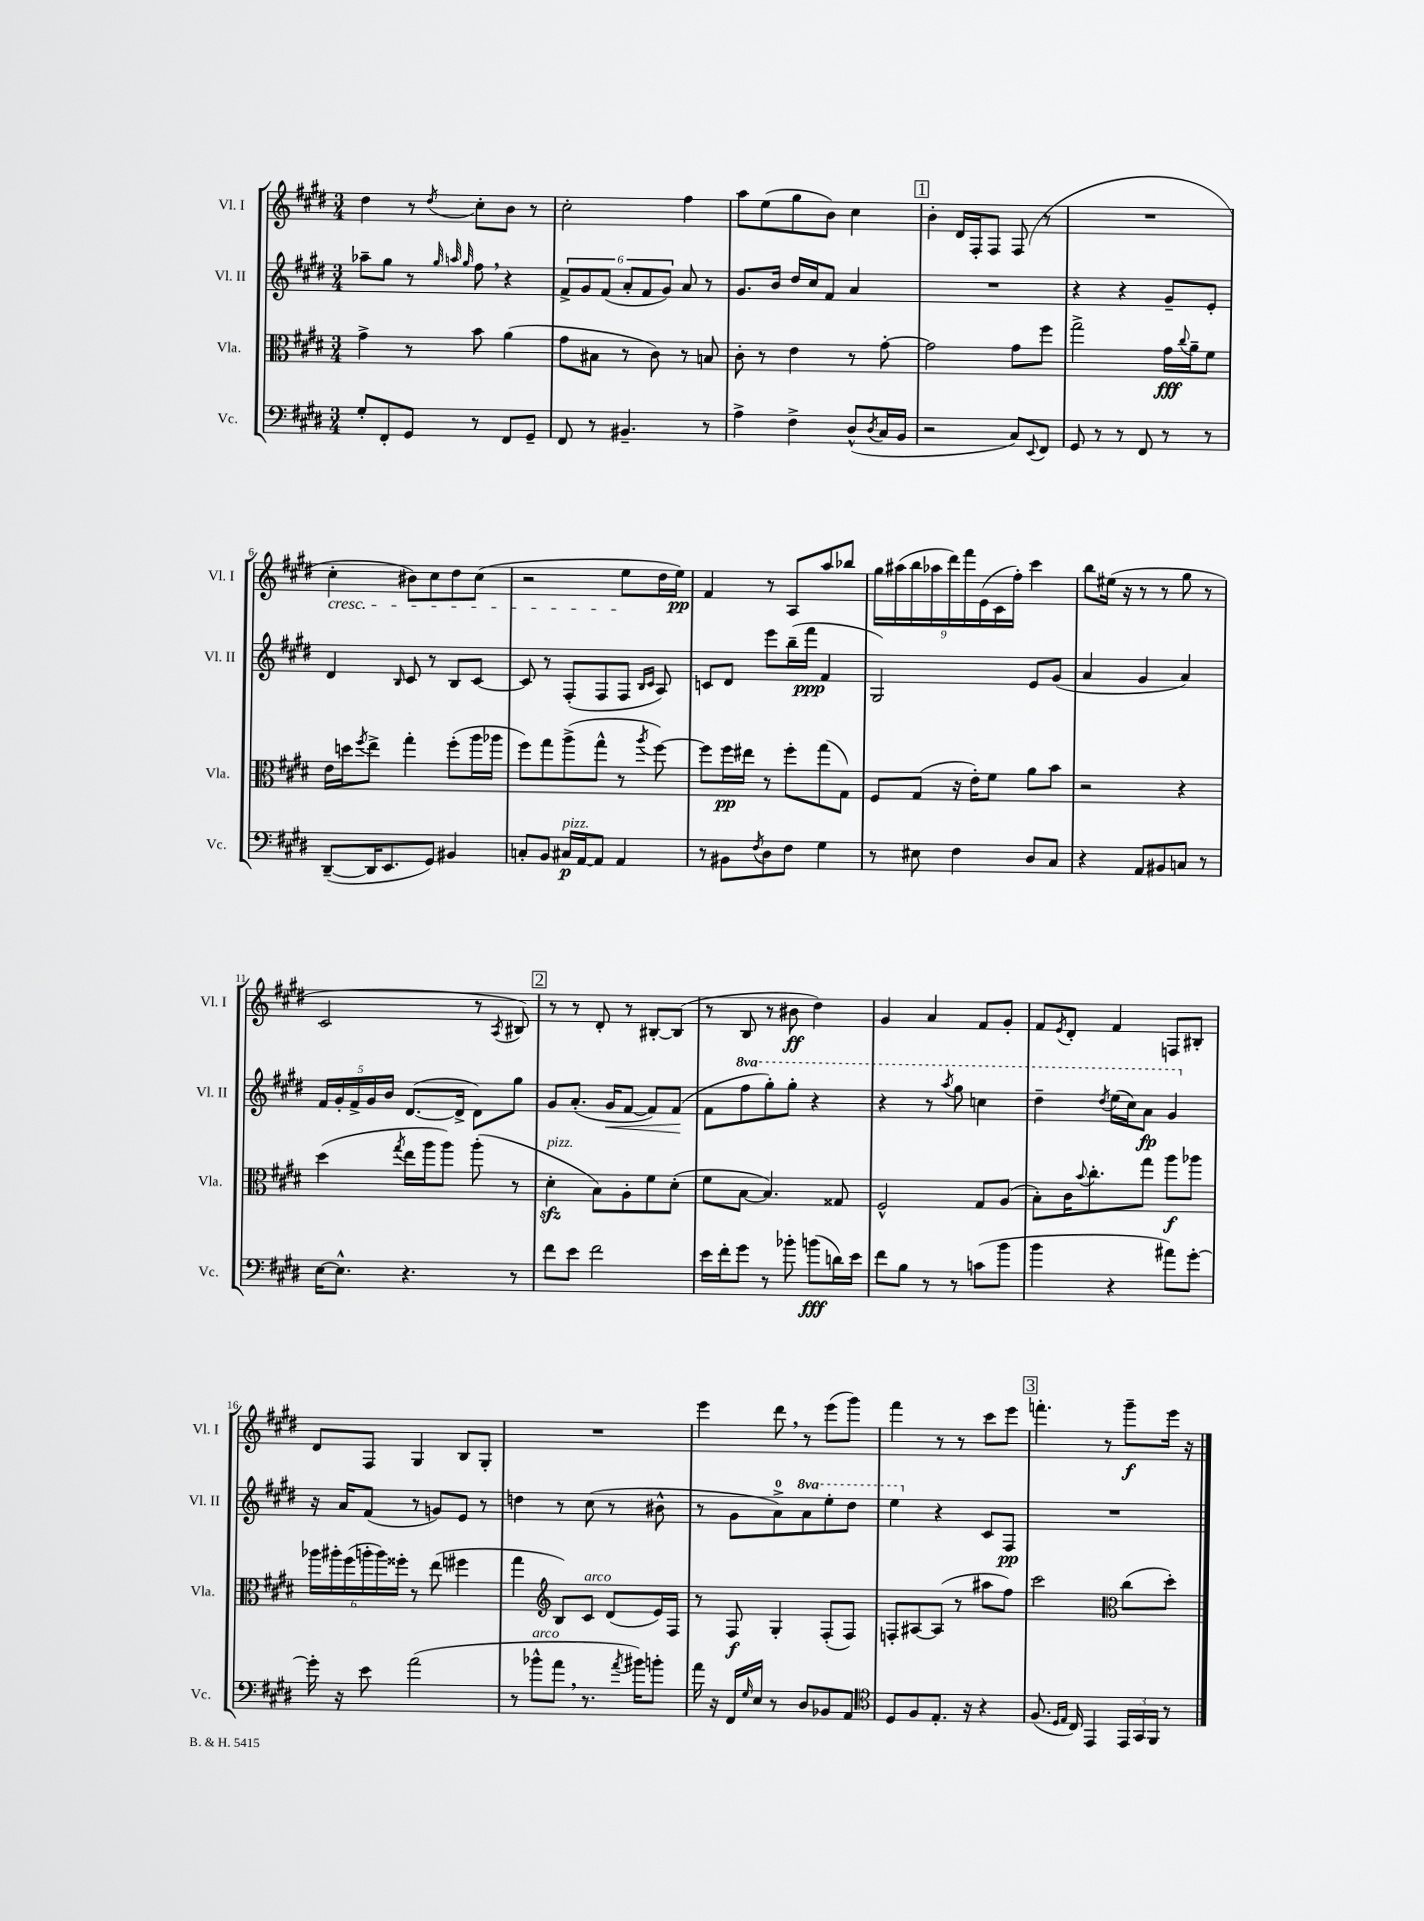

**kern	**dynam	**kern	**dynam	**kern	**dynam	**kern	**dynam
*part4	*part4	*part3	*part3	*part2	*part2	*part1	*part1
*staff4	*staff4	*staff3	*staff3	*staff2	*staff2	*staff1	*staff1
*I"Vc.	*	*I"Vla.	*	*I"Vl. II	*	*I"Vl. I	*
*I'Vc.	*	*I'Vla.	*	*I'Vl. II	*	*I'Vl. I	*
*clefF4	*	*clefC3	*	*clefG2	*	*clefG2	*
*k[f#c#g#d#]	*	*k[f#c#g#d#]	*	*k[f#c#g#d#]	*	*k[f#c#g#d#]	*
*M3/4	*	*M3/4	*	*M3/4	*	*M3/4	*
=1	=1	=1	=1	=1	=1	=1	=1
8G#'/L	.	4g#^\	.	8aa-X~\L	.	4dd#\	.
8FF#'/	.	.	.	8gg#\J	.	.	.
8GG#/J	.	8r	.	8r	.	8r	.
.	.	.	.	32qqgg#/	.	.	.
.	.	.	.	32qqaan/	.	.	.
.	.	.	.	32qqgg#/	.	8qdd#/	.
8r	.	8b\	.	8ff#,\	.	8cc#'\L	.
8FF#/L	.	(4a\	.	4r	.	8b\J	.
8GG#~/J	.	.	.	.	.	8r	.
=2	=2	=2	=2	=2	=2	=2	=2
8FF#/	.	8g#\L	.	12f#^/L	.	2cc#'\	.
.	.	.	.	12g#/	.	.	.
8r	.	8B#X\J	.	.	.	.	.
.	.	.	.	(12f#/J	.	.	.
4.BB#X~/	.	8r	.	12a'/L	.	.	.
.	.	.	.	12f#/	.	.	.
.	.	8c#\)	.	.	.	.	.
.	.	.	.	12g#/J)	.	.	.
.	.	8r	.	8a/	.	4ff#\	.
8r	.	8Bn/	.	8r	.	.	.
=3	=3	=3	=3	=3	=3	=3	=3
4A^\	.	8c#'\	.	8.g#/L	.	8aa\L	.
.	.	8r	.	.	.	(8ee\	.
.	.	.	.	16b/Jk	.	.	.
4F#^\	.	4e\	.	16dd#/LL	.	8gg#\	.
.	.	.	.	16cc#/J	.	.	.
.	.	.	.	8f#/J	.	8b\J)	.
(8D#^^/L	.	8r	.	4a/	.	4cc#\	.
8qD#/	.	.	.	.	.	.	.
16C#/L	.	[8g#'\	.	.	.	.	.
16BB/JJ	.	.	.	.	.	.	.
!!LO:REH:place=s1:t=1
=4	=4	=4	=4	=4	=4	=4	=4
2r	.	2g#\]	.	2.r	.	4b'\	.
.	.	.	.	.	.	16d#/LL	.
.	.	.	.	.	.	16F#'/J	.
.	.	.	.	.	.	8F#/J	.
8C#/L)	.	8g#\L	.	.	.	(8F#/	.
8qqEE/	.	.	.	.	.	.	.
8FF#/J	.	8ff#\J	.	.	.	8r	.
=5	=5	=5	=5	=5	=5	=5	=5
8GG#/	.	2gg#^\	.	4r	.	2.r	.
8r	.	.	.	.	.	.	.
8r	.	.	.	4r	.	.	.
8FF#/	.	.	.	.	.	.	.
8r	.	16g#\LL	fff	8g#~/L	.	.	.
.	.	8qqcc#/	.	.	.	.	.
.	.	16a~\J	.	.	.	.	.
8r	.	8f#\J	.	8e'/J	.	.	.
!!LO:LB:g=z
=6	=6	=6	=6	=6	=6	=6	=6
!	!	!	!	!	!	!LO:TX:b:i:t=cresc.	!
([8DD#~/L	.	16e\LL	.	4d#/	.	4cc#'\	.
.	.	16ddn\J	.	.	.	.	.
.	.	8qff#/	.	.	.	.	.
16DD#/K]	.	8ee^\J	.	.	.	.	.
8.EE/	.	.	.	.	.	.	.
.	.	.	.	16qqB/	.	.	.
.	.	4gg#'\	.	8c#/	.	8b#X\L)	.
8GG#/J)	.	.	.	8r	.	8cc#\	.
4BB#X/	.	(8ff#'\L	.	8B/L	.	8dd#\	.
.	.	16aa\L	.	[8c#/J	.	(8cc#\J	.
.	.	16aa-X\JJ	.	.	.	.	.
=7	=7	=7	=7	=7	=7	=7	=7
8Cn'/L	.	8ff#\L)	.	8c#/]	.	2r	.
8BB/J	.	8gg#\	.	8r	.	.	.
!LO:TX:a:i:t=pizz.	!	!	!	!	!	!	!
16C#X/LL	p	(8aa^\	.	(8F#'/L	.	.	.
[16AA/J	.	.	.	.	.	.	.
8AA/J]	.	8gg#^^\J	.	8F#/	.	.	.
4AA/	.	8r	.	8F#/J	.	8ee\L	.
.	.	.	.	16qqB/LL	.	.	.
.	.	8qaa/	.	16qqc#/JJ	.	.	.
.	.	[8ff#\)	.	8A/)	.	16dd#\L	.
.	.	.	.	.	.	16ee\JJ)	pp
=8	=8	=8	=8	=8	=8	=8	=8
8r	.	8ff#\L]	.	8cn/L	.	4f#/	.
8BB#X\L	.	16ff#\L	pp	8d#/J	.	.	.
.	.	16ee#X\JJ	.	.	.	.	.
8qF#/	.	.	.	.	.	.	.
8D#\	.	8r	.	8eee\L	.	8r	.
8F#\J	.	8ff#'\L	.	(16bb~\L	.	8A/L	.
.	.	.	.	16fff#\JJ	ppp	.	.
4G#\	.	(8gg#\	.	4f#/	.	8aa/	.
.	.	8G#\J)	.	.	.	8bb-X/J	.
=9	=9	=9	=9	=9	=9	=9	=9
8r	.	8F#/L	.	2G#/)	.	18gg#\LL	.
.	.	.	.	.	.	(18aa#X\	.
.	.	.	.	.	.	18bb\	.
8E#X\	.	(8G#/J	.	.	.	.	.
.	.	.	.	.	.	18aa-X\	.
.	.	.	.	.	.	18ddd#\)	.
4F#\	.	16r	.	.	.	.	.
.	.	.	.	.	.	18fff#\	.
.	.	16e'\KL)	.	.	.	.	.
.	.	.	.	.	.	(18e\	.
.	.	8f#\J	.	.	.	.	.
.	.	.	.	.	.	18c#\	.
.	.	.	.	.	.	18ff#'\JJ)	.
8D#/L	.	8a\L	.	8e/L	.	4ccc#\	.
8C#/J	.	8b\J	.	(8g#/J	.	.	.
=10	=10	=10	=10	=10	=10	=10	=10
4r	.	2r	.	4a/	.	8bb\L	.
.	.	.	.	.	.	(16ee#X\Jk	.
.	.	.	.	.	.	16r	.
8AA/L	.	.	.	4g#/	.	8r	.
8BB#X/	.	.	.	.	.	8r	.
8Cn/J	.	4r	.	4a/)	.	8gg#\	.
8r	.	.	.	.	.	8r	.
!!LO:LB:g=z
=11	=11	=11	=11	=11	=11	=11	=11
[16E\KL	.	(4dd#\	.	20f#/LL	.	2c#/	.
.	.	.	.	20g#'/	.	.	.
8.E^^\J]	.	.	.	.	.	.	.
.	.	.	.	20f#^/	.	.	.
.	.	.	.	20g#/	.	.	.
.	.	.	.	20b/JJ	.	.	.
.	.	8qgg#/	.	.	.	.	.
4.r	.	16ee\LL	.	([8.d#/L	.	.	.
.	.	16aa\J	.	.	.	.	.
.	.	8aa\J)	.	.	.	.	.
.	.	.	.	16d#^/Jk]	.	.	.
.	.	(8aa'\	.	8d#\L)	.	8r	.
.	.	.	.	.	.	8qA/	.
8r	.	8r	.	8gg#\J	.	8B#X/)	.
!!LO:REH:place=s1:t=2
=12	=12	=12	=12	=12	=12	=12	=12
!	!	!LO:TX:a:i:t=pizz.	!	!	!	!	!
8f#\L	.	4d#zz'\	.	8g#/L	.	8r	.
8e\J	.	.	.	(8.a'/J	.	8r	.
2f#\	.	8B\L)	.	.	.	8d#'/	.
!	!	!	!	!	!LO:HP:b	!	!
.	.	.	.	16g#/KL	<	.	.
.	.	8A'\	.	[8f#/J	.	8r	.
.	.	8f#\	.	8f#/L])	.	[8B#X'/L	.
.	.	(8d#'\J	.	(8f#/J	.	(8B#/J]	.
.	.	.	.	.	[	.	.
=13	=13	=13	=13	=13	=13	=13	=13
16e\LL	.	8f#\L	.	8f#\L	.	8r	.
16f#'\J	.	.	.	.	.	.	.
*	*	*	*	*8va	*	*	*
8g#\J	.	[8B\J	.	8fff#\	.	8B/	.
8r	.	4.B/])	.	8ggg#'\)	.	8r	.
8b-X'\	.	.	.	8ggg#'\J	.	8b#X\	ff
(8bn\L	fff	.	.	4r	.	4dd#\)	.
16dn\L)	.	8G##X/	.	.	.	.	.
16e\JJ	.	.	.	.	.	.	.
=14	=14	=14	=14	=14	=14	=14	=14
8f#\L	.	2F#^^/	.	4r	.	4g#/	.
8B\J	.	.	.	.	.	.	.
8r	.	.	.	8r	.	4a/	.
.	.	.	.	8qaaa/	.	.	.
8r	.	.	.	8ggg#\	.	.	.
(8cn\L	.	8G#/L	.	4cccn\	.	8f#/L	.
8b\J	.	(8A/J	.	.	.	8g#'/J	.
=15	=15	=15	=15	=15	=15	=15	=15
4b\	.	8B'\L)	.	4ddd#~\	.	8f#/L	.
.	.	.	.	.	.	8qe/	.
.	.	16c#\K	.	.	.	8d#'/J	.
.	.	8qqb/	.	.	.	.	.
.	.	8.cc#'\	.	.	.	.	.
.	.	.	.	8qddd#/	.	.	.
4r	.	.	.	(16eee\LL	.	4f#/	.
.	.	.	.	16ccc#\J)	.	.	.
.	.	8gg#\J	.	8aa\J	fp	.	.
8a#X\L)	.	8aa\L	f	4gg#/	.	8Fn/L	.
[8g#'\J	.	8aa-X\J	.	.	.	8B#X'/J	.
!!LO:LB:g=z
=16	=16	=16	=16	=16	=16	=16	=16
*	*	*	*	*X8va	*	*	*
16g#'\]	.	24aa-X\LL	.	16r	.	8d#/L	.
.	.	24aa#X'\	.	.	.	.	.
16r	.	.	.	16a/KL	.	.	.
.	.	(24ff#\	.	.	.	.	.
8e\	.	24aan'\	.	(8f#/J	.	8F#/J	.
.	.	24aa\)	.	.	.	.	.
.	.	24ff##X'\JJ	.	.	.	.	.
(2a\	.	8r	.	8r	.	4G#/	.
.	.	(8ee\	.	8gn/L)	.	.	.
.	.	4ff#X\	.	8e/J	.	8B/L	.
.	.	.	.	8r	.	8G#'/J	.
=17	=17	=17	=17	=17	=17	=17	=17
8r	.	4gg#\	.	4ddn\	.	2.r	.
!LO:TX:a:i:t=arco	!	!	!	!	!	!	!
8b-X^^\L	.	.	.	.	.	.	.
*	*	*clefG2	*	*	*	*	*
8a,\J	.	8B/L)	.	8r	.	.	.
!	!	!LO:TX:a:i:t=arco	!	!	!	!	!
8.r	.	8c#/J	.	(8cc#\	.	.	.
.	.	(8d#/L	.	8r	.	.	.
8qa/	.	.	.	.	.	.	.
16b#X\KL)	.	.	.	.	.	.	.
8bn'\J	.	16e/L)	.	8b#X^^\	.	.	.
.	.	16F#/JJ	.	.	.	.	.
=18	=18	=18	=18	=18	=18	=18	=18
16a\	.	8r	.	8r	.	4eee\	.
16r	.	.	.	.	.	.	.
16FF#/LL	.	8F#/	f	8g#\L	.	.	.
16qqG#/	.	.	.	.	.	.	.
16E/JJ	.	.	.	.	.	.	.
8r	.	4G#'/	.	8a^\)	.	8ddd#,\	.
*	*	*	*	*8va	*	*	*
8D#/L	.	.	.	8aa\	.	8r	.
8BB-X/	.	(8F#'/L	.	8eee'\	.	(8eee\L	.
8AA/J	.	8F#/J)	.	8ddd#\J	.	8ggg#\J)	.
=19	=19	=19	=19	=19	=19	=19	=19
*clefC4	*	*	*	*	*	*	*
8D#/L	.	8Fn'/L	.	4eee\	.	4fff#\	.
8F#/	.	[8A#X/	.	.	.	.	.
*	*	*	*	*X8va	*	*	*
8.E'/J	.	(8A#/J]	.	4r	.	8r	.
.	.	8r	.	.	.	8r	.
16r	.	.	.	.	.	.	.
4r	.	8aa#X\L	.	8c#/L	.	8ccc#\L	.
.	.	8ff#\J)	.	8F#/J	pp	8eee\J	.
!!LO:REH:place=s1:t=3
=20	=20	=20	=20	=20	=20	=20	=20
(8.F#/	.	2ccc#\	.	2.r	.	4.fffn'\	.
16qqD#/LL	.	.	.	.	.	.	.
16qqE/JJ	.	.	.	.	.	.	.
16C#/)	.	.	.	.	.	.	.
4EE/	.	.	.	.	.	.	.
.	.	.	.	.	.	8r	.
*	*	*clefC3	*	*	*	*	*
24EE/LL	.	(8cc#\L	.	.	.	8ggg#~\L	f
24GG#/	.	.	.	.	.	.	.
24FF#/JJ	.	.	.	.	.	.	.
8r	.	8dd#'\J)	.	.	.	16eee\Jk	.
.	.	.	.	.	.	16r	.
==	==	==	==	==	==	==	==
*-	*-	*-	*-	*-	*-	*-	*-
